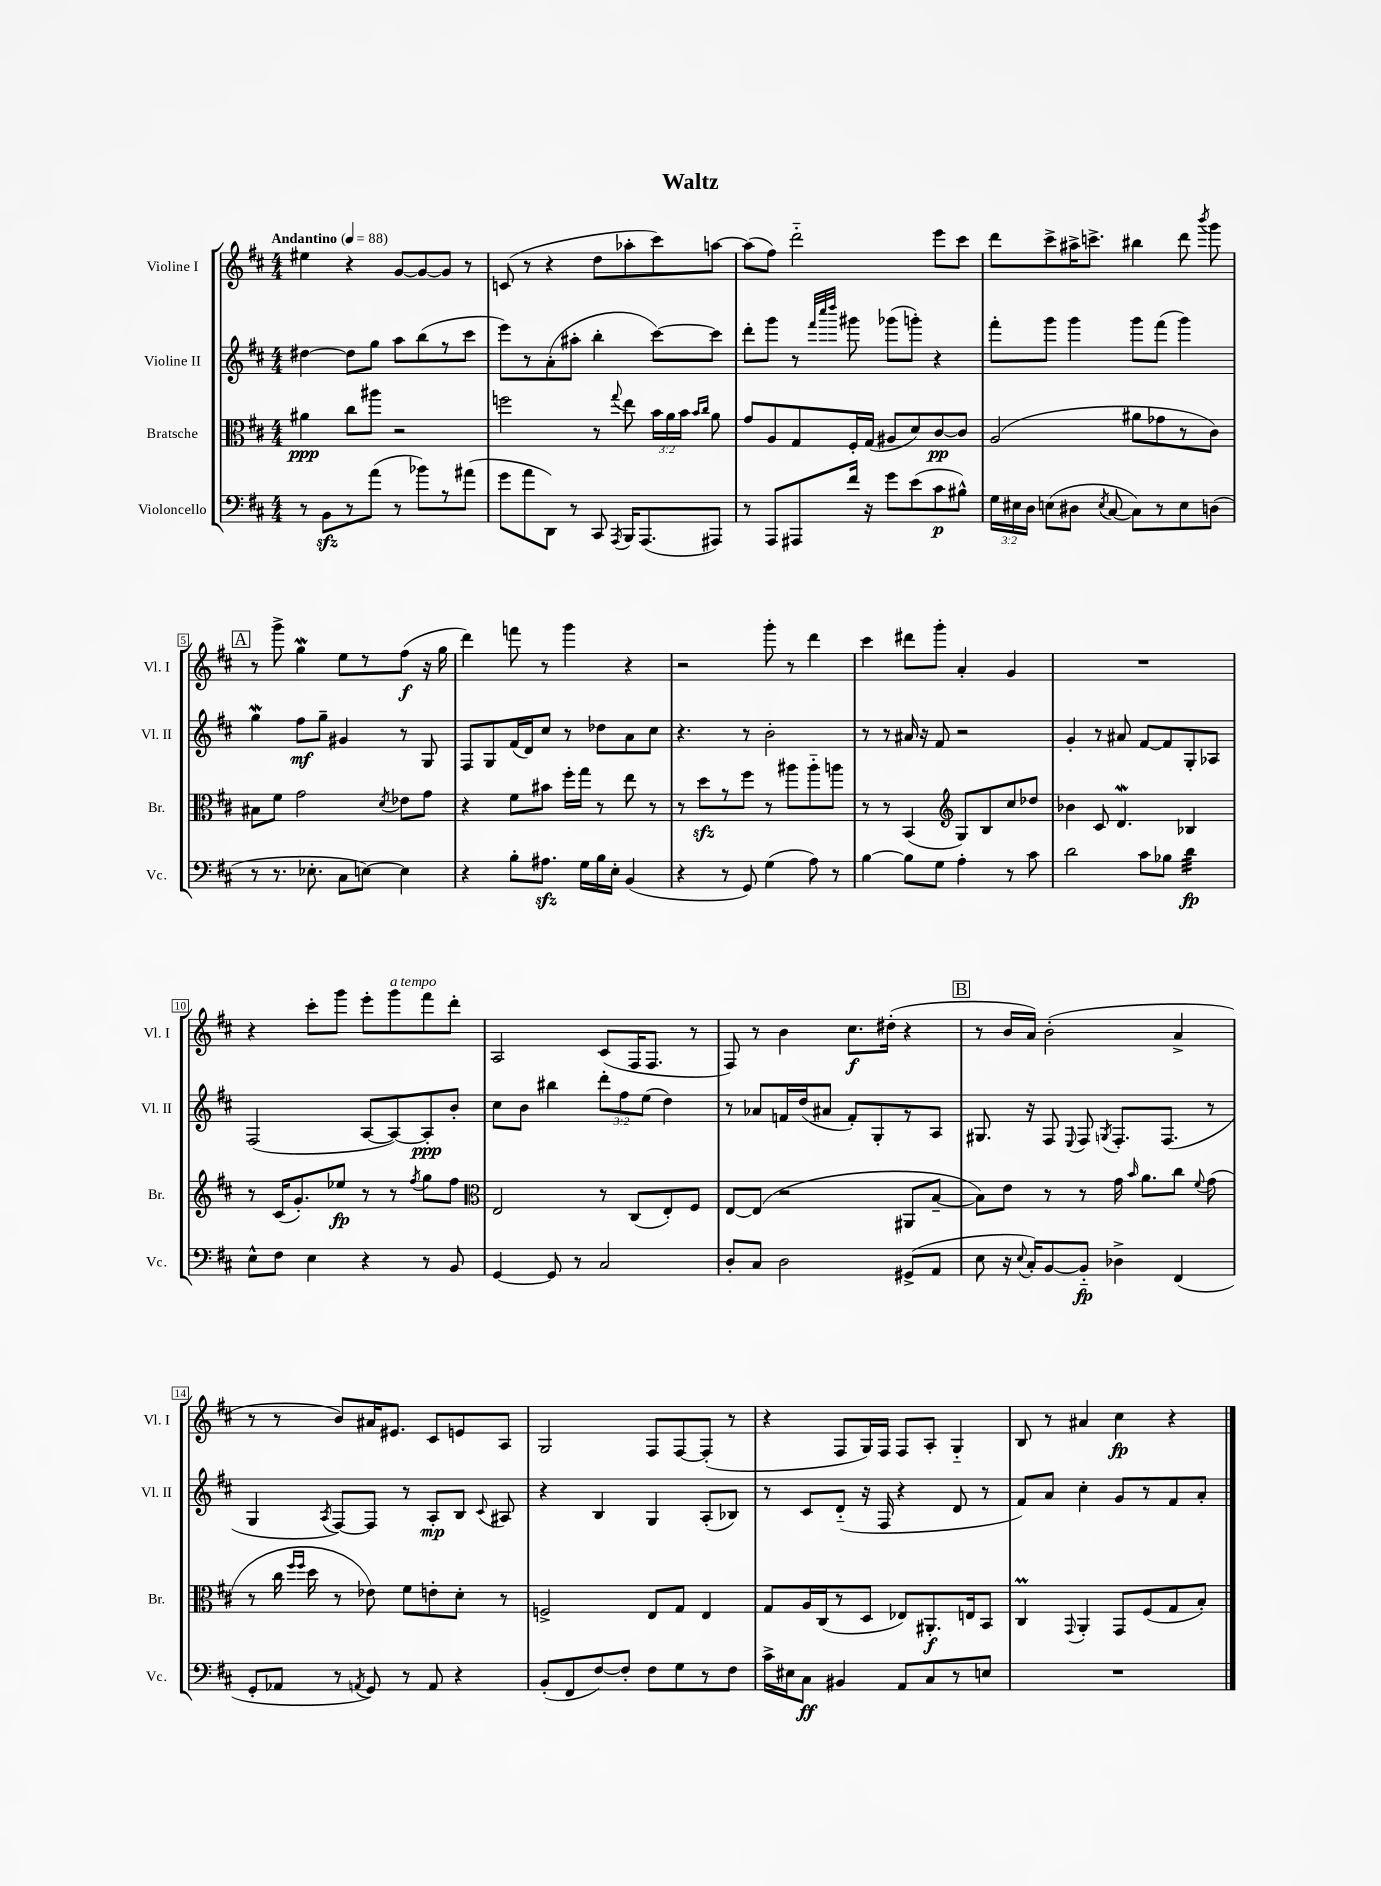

**kern	**kern	**kern	**kern
*staff4	*staff3	*staff2	*staff1
*clefF4	*clefC3	*clefG2	*clefG2
*k[f#c#]	*k[f#c#]	*k[f#c#]	*k[f#c#]
*M4/4	*M4/4	*M4/4	*M4/4
*MM88	*MM88	*MM88	*MM88
8r	4a#	[4dd#	4ee#
8BB	.	.	.
8r	8cc#	8dd#]	4r
(8a	8aa#	8gg	.
8r	2r	8aa	[8g
8b-)	.	(8bb	8g_
8r	.	8r	8g]
(8a#	.	8ccc#	8r
=	=	=	=
8g	2ff	8eee)	(8c
8a	.	8r	8r
8DD)	.	(8a'	4r
8r	.	8aa#'	.
8CC#	8r	4bb'	8dd
8qAAA	8qqgg	.	.
16BBB	8ee	.	8aa-'
(8.AAA	.	.	.
.	24b	[8ccc#)	8ccc#)
.	24a	.	.
.	24b	.	.
.	16qqb	.	.
.	16qqcc#	.	.
8AAA#)	8a	8ccc#]	[8aa
=	=	=	=
8r	8g	8ddd'	(8aa]
8AAA	8A	8ggg	8ff#)
8AAA#	8G	8r	2ddd'~
.	.	32qqfff#	.
.	.	32qqcccc#	.
.	.	32qqdddd	.
16f#	16F#'	8ggg#	.
16r	(16G	.	.
8g	8A#	(8ggg-	.
(8e	8d)	8ggg')	.
8c#	[8c#	4r	8eee
8B#^^)	8c#]	.	8ccc#
=	=	=	=
24G	(2A	8fff#'	8ddd
24E#	.	.	.
24D	.	.	.
(8E	.	8ggg	8ccc#^
8D#	.	4ggg	16aa#^
.	.	.	8.ccc^
8qE	.	.	.
[8C#	.	.	.
8C#])	8a#	8ggg	4bb#
8r	8g-	(8fff#	.
8E	8r	4ggg)	8ddd
.	.	.	8qbbb
(8D	8c#)	.	8ggg
=	=	=	=
8r	8B#	4gg	8r
8.r	8f#	.	8ggg^
.	2g	8ff#	4gg
8.E-'	.	.	.
.	.	8gg~	.
8C#	.	4g#	8ee
[8E)	.	.	8r
.	8qd	.	.
4E]	8e-	8r	(8ff#
.	8g	8G	16r
.	.	.	16gg
=	=	=	=
4r	4r	8F#	4ddd)
.	.	8G	.
8B'	8f#	(16f#	8fff
.	.	16d)	.
8.A#	8b#	8cc#	8r
.	16ff#'	8r	4ggg
16G	16gg	.	.
16B	8r	8dd-	.
16E'	.	.	.
(4BB	8ee	8a	4r
.	8r	8cc#	.
=	=	=	=
4r	8r	4.r	2r
.	8dd	.	.
8r	8r	.	.
8GG)	8ff#	8r	.
(4G	8r	2b'	8ggg'
.	8aa#	.	8r
8A)	8aa#'~	.	4ddd
8r	8aa	.	.
=	=	=	=
[4B	8r	8r	4ccc#
.	8r	8r	.
8B]	(4BB	16a#	8ddd#
.	.	16r	.
8G	.	8f#	8ggg'
*	*clefG2	*	*
4A'	8G)	2r	4a'
.	8B	.	.
8r	8cc#	.	4g
8c#	8dd-	.	.
=	=	=	=
2d	4b-	4g'	1r
.	8c#	8r	.
.	4.d	8a#	.
8c#	.	[8f#	.
8B-	.	8f#]	.
4d	4B-	8G'	.
.	.	8A-	.
=	=	=	=
8E^^	8r	(2F#	4r
8F#	(16c#	.	.
.	8.g')	.	.
4E	.	.	8ccc#'
.	8ee-	.	8ggg
4r	8r	[8A	8eee'
.	8r	8A_)	8ggg
.	8qff#	.	.
8r	8gg	8A']	8fff#
8BB	8ff#	8b'	8ddd'
=	=	=	=
*	*clefC3	*	*
[4GG	2E	8cc#	2A
.	.	8b	.
8GG]	.	4bb#	.
8r	.	.	.
2C#	8r	12ddd'	(8c#
.	.	12ff#	.
.	(8C#	.	16F#
.	.	(12ee	.
.	.	.	8.F#
.	8E')	4dd)	.
.	8F#	.	8r
=	=	=	=
8D'	[8E	8r	8F#)
8C#	(8E]	8a-	8r
2D	2r	16f	4b
.	.	(16dd	.
.	.	8a#	.
.	.	8f')	8.cc#
.	.	8G'	.
.	.	.	(16dd#'
(8GG#^	8AA#	8r	4r
8AA	[8B~	8A	.
=	=	=	=
8E	8B])	8.G#	8r
16r	8e	.	16b
8qqE	.	.	.
16C#')	.	16r	16a)
[8BB	8r	8F#	(2b'
.	.	8qqE	.
8BB'~]	8r	8F#	.
.	.	8qG	.
4D-^	16g	8.F#'	.
.	16qqb	.	.
.	8.a	.	.
.	.	(8.F#	.
(4FF#	8cc#	.	4a^
.	8qqf#	.	.
.	(8g	8r	.
=	=	=	=
8GG'	8r	4G	8r
8AA-	16cc#	.	8r
.	16qqff#	.	.
.	16qqff#	.	.
.	16dd	.	.
.	.	8qA	.
8r	8r	[8F#)	8b)
8qAA	.	.	.
8GG)	8e-)	8F#]	16a#
.	.	.	8.e#
8r	8f#	8r	.
8AA	8e'	8A'	8c#
4r	8d'	8B	8e
.	.	8qqc#	.
.	8r	8A#	8A
=	=	=	=
(8BB'	2F^	4r	2G
8FF#	.	.	.
[8F#)	.	4B	.
8F#']	.	.	.
8F#	8E	4G	8F#
8G	8G	.	[8F#
8r	4E	(8A'	(8F#']
8F#	.	8B-)	8r
=	=	=	=
16c#^	8G	8r	4r
16E#	.	.	.
8C#	16A	8c#	.
.	(16C#	.	.
4BB#	8r	(8d'~	8F#
.	8D	16r	16G)
.	.	16F#	16F#
8AA	8E-)	4r	8F#
8C#	8.AA#'	.	8A'
8r	.	8d	4G'~
.	16E	.	.
8E	8BB	8r	.
=	=	=	=
1r	4C#	8f#)	8B
.	.	8a	8r
.	8qqGG	.	.
.	4AA'	4cc#'	4a#
.	8GG	8g	4cc#
.	(8F#	8r	.
.	8G	8f#	4r
.	8B')	8a'	.
==	==	==	==
*-	*-	*-	*-
